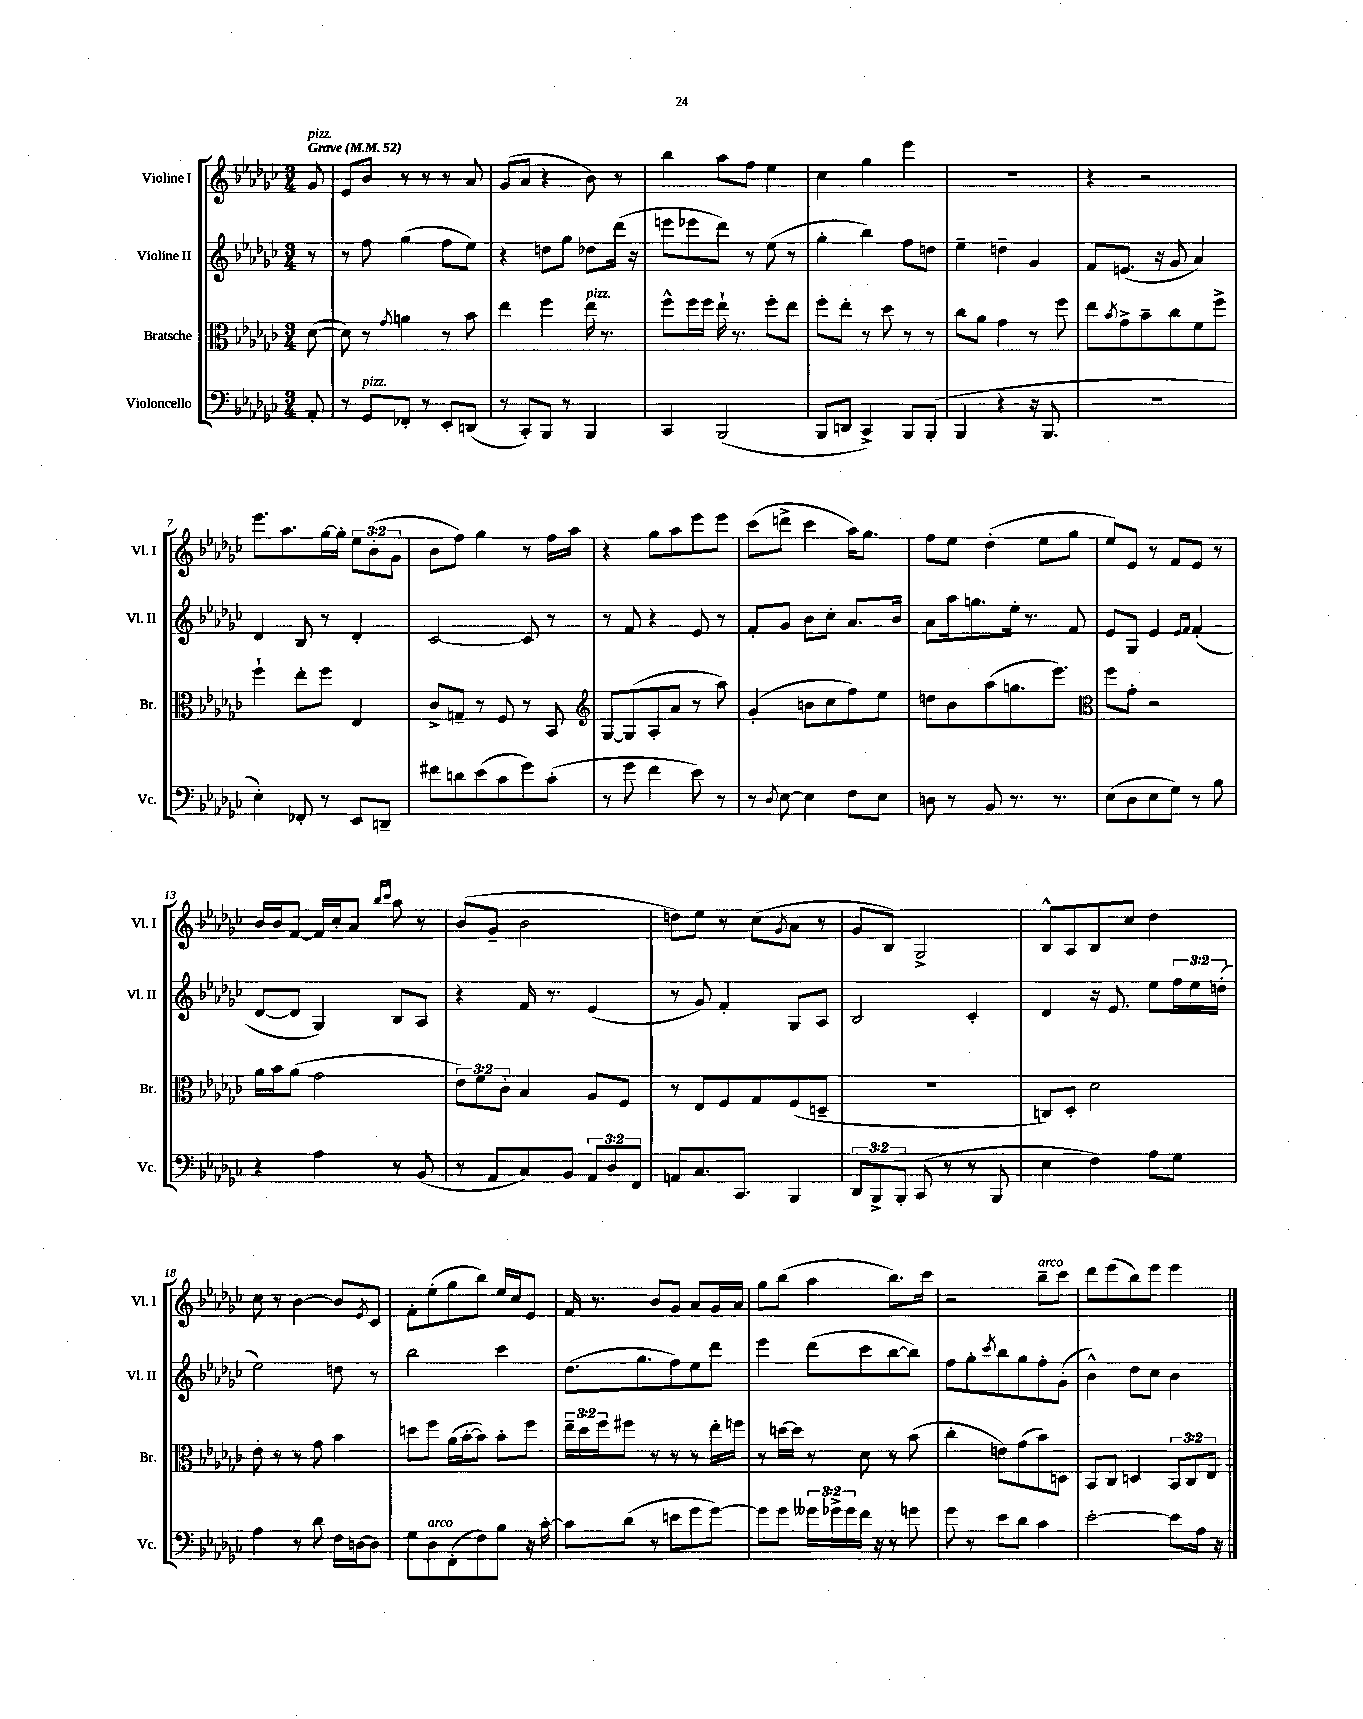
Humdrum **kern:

**kern	**kern	**kern	**kern
*staff4	*staff3	*staff2	*staff1
*clefF4	*clefC3	*clefG2	*clefG2
*k[b-e-a-d-g-c-]	*k[b-e-a-d-g-c-]	*k[b-e-a-d-g-c-]	*k[b-e-a-d-g-c-]
*M3/4	*M3/4	*M3/4	*M3/4
*MM52	*MM52	*MM52	*MM52
8AA-'/	([8d-\	8r	8g-/
=	=	=	=
8r	8d-\])	8r	8e-/L
8GG-/L	8r	8ff\	8b-/J
.	8qg-/	.	.
8FF-'/J	4a\	(4gg-\	8r
8r	.	.	8r
8EE-'/L	8r	8ff\L	8r
(8DD/J	8b-\	8ee-\J)	8a-/
=	=	=	=
8r	4ee-\	4r	(8g-/L
8CC-'/L)	.	.	8a-/J
8BBB-/J	4ff\	8dd\L	4r
8r	.	8gg-\J	.
4BBB-/	16ee-\	8dd-\L	8b-\)
.	8.r	.	.
.	.	(16ddd-\Jk	8r
.	.	16r	.
=	=	=	=
4CC-/	8ff^^\L	8eee\L	4bb-\
.	16ff\L	8eee-\	.
.	16ff\JJ	.	.
(2BBB-/	16ee-`\	8ddd-\J)	8aa-\L
.	8.r	.	.
.	.	8r	8ff\J
.	8ff'\L	(8ee-\	4ee-\
.	8ee-\J	8r	.
=	=	=	=
8BBB-/L	8ff'\L	4gg-'\	4cc-\
8DD/J	8ee-'\J	.	.
4CC-^/)	8r	4bb-\)	4gg-\
.	8dd-\	.	.
8BBB-/L	8r	8ff\L	4eee-\
(8BBB-'/J	8r	8dd\J	.
=	=	=	=
4BBB-/	8cc-\L	4ee-~\	2.r
.	8a-\J	.	.
4r	4g-\	4dd~\	.
16r	8r	4g-/	.
8.BBB-/	.	.	.
.	8ff\	.	.
=	=	=	=
2.r	8ee-\L	8f/L	4r
.	8qb-/	.	.
.	8g-^\	(8.e/J	.
.	8b-~\	.	2r
.	.	16r	.
.	8cc-\	8g-/	.
.	8f\	4a-/)	.
.	8ff^\J	.	.
=	=	=	=
4E-'\)	4ff`\	4d-/	8.eee-\L
.	.	.	8.aa-\
8FF-'/	8ee-'\L	8B-/	.
8r	8ff\J	8r	[16gg-\L
.	.	.	16gg-'\]JJ
8EE-/L	4E-/	4d-'/	12ee-\L
.	.	.	(12b-'\
8DD~/J	.	.	.
.	.	.	12g-\J
=	=	=	=
8f#\L	8c-^/L	[2c-/	8b-\L
8d\	8G~/J	.	8ff\J)
(8e-\	8r	.	4gg-\
8c-\	8F/	.	.
8g-\)	8r	8c-/]	8r
(8c-'\J	8BB-/	8r	16ff\LL
.	.	.	16aa-\JJ
=	=	=	=
*	*clefG2	*	*
8r	[8G-/L	8r	4r
8g-\	(8G-/]	8f/	.
4f\	8A-'/	4r	8gg-\L
.	8a-/J	.	8aa-\
8e-\)	8r	8e-/	8eee-\
8r	8aa-\)	8r	8eee-\J
=	=	=	=
8r	(4g-'/	8f'/L	(8ccc-\L
8qD-/	.	.	.
[8E-\	.	8g-/J	8ddd^\J
4E-\]	8b\L	8b-\L	4ccc-\
.	8cc-\	8cc-'\J	.
8F\L	8ff\)	8.a-/L	16aa-\LK)
.	.	.	8.gg-\J
8E-\J	8ee-\J	.	.
.	.	16b-/Jk	.
=	=	=	=
8D\	8dd\L	8a-\L	8ff\L
8r	8b-\	16aa-\k	8ee-\J
.	.	8.gg\	.
8BB-/	(8aa-\	.	(4dd-'\
8.r	8.gg\	16ee-'\Jk	.
.	.	8.r	.
.	.	.	8ee-\L
8.r	8.eee-\J)	.	.
.	.	8f/	8gg-\J
=	=	=	=
*	*clefC3	*	*
(8E-\L	8ff\L	8e-/L	8ee-/L)
8D-\	8g-'\J	8G-/J	8e-/J
8E-\	2r	4e-/	8r
8G-\J)	.	.	8f/L
.	.	16qqe-/LL	.
.	.	16qqf/JJ	.
8r	.	(4f'/	8e-/J
8B-\	.	.	8r
=	=	=	=
4r	16a-\LL	[8d-/L	16b-/LL
.	16b-\J	.	16b-/J
.	(8a-\J	8d-/]J	[8f/J
4A-\	2g-\	4G-/)	16f/]LL
.	.	.	16cc-'/J
.	.	.	8a-/J
.	.	.	16qqbb-/LL
.	.	.	16qqccc-/JJ
8r	.	8B-/L	8aa-\
(8BB-/	.	8A-/J	8r
=	=	=	=
8r	12e-\L)	4r	(8b-/L
.	12f\	.	.
8AA-/L	.	.	8g-~/J
.	12c-'\J	.	.
8C-/)	4B-/	16f/	2b-\
.	.	8.r	.
8BB-/J	.	.	.
12AA-/L	8A-/L	(4e-/	.
12D-/	.	.	.
.	8F/J	.	.
12FF/J	.	.	.
=	=	=	=
8AA/L	8r	8r	8dd\L)
8.C-/	8E-/L	8g-/)	8ee-\J
.	8F/	4f'/	8r
8.CC-/J	.	.	.
.	8G-/	.	(8cc-\L
.	.	.	8qg-/
4BBB-/	(8F/	8G-/L	8a-\J
.	8D~/J	8A-/J	8r
=	=	=	=
12DD-/L	2.r	2B-/	8g-/L
12BBB-^/	.	.	.
.	.	.	8B-/J)
12BBB-'/J	.	.	.
(8CC-/	.	.	2G-^/
8r	.	.	.
8r	.	4c-'/	.
8BBB-/	.	.	.
=	=	=	=
4E-\	8C/L)	4d-/	8B-^^/L
.	8D-'/J	.	8A-/
4F\)	2d-\	16r	8B-/
.	.	8.e-/	.
.	.	.	8cc-/J
8A-\L	.	8ee-\L	4dd-\
8G-\J	.	24ff\L	.
.	.	24ee-\	.
.	.	(24dd'\JJ	.
=	=	=	=
4A-\	8e-'\	2ee-\)	8cc-\
.	8r	.	8r
8r	8r	.	[4b-\
8d-\	8g-\	.	.
16F\LL	4b-\	8dd\	8b-/]L
[16D\J	.	.	.
.	.	.	8qe-/
8D\]J	.	8r	8c-/J
=	=	=	=
8G-\L	8dd\L	2bb-\	8f'\L
8D-\	8ff\J	.	(8ee-'\
(8FF'\	(16a-\LL	.	8gg-\
.	[16b-'\J	.	.
8F\)	8b-\]J)	.	8bb-\J)
8B-\J	8b-'\L	4ccc-\	16ee-/LL
.	.	.	16cc-/J
16r	8ff\J	.	8e-/J
[16c-'\	.	.	.
=	=	=	=
8c-\]L	24ee-~\LL	(8.dd-\L	16f/
.	24dd-\	.	.
.	.	.	8.r
.	24ff\J	.	.
(8d-\J	8ff#\J	.	.
.	.	8.gg-\	.
8r	8r	.	8b-/L
8e\L	8r	8ff\)	8g-/J
8g-\	8r	8ee-\	8a-/L
[8g-\J)	16ee-'\LL	8ddd-\J	16g-/L
.	16ff\JJ	.	16a-/JJ
=	=	=	=
8g-\]L	8r	4eee-\	8gg-\L
8g-\J	[16dd\LL	.	(8bb-\J
.	16dd\]JJ	.	.
24g--\LL	8r	(8ddd-\L	4aa-\
24g-^\	.	.	.
24g-\	.	.	.
16f\JJ	8d-\	8ccc-\	.
16r	.	.	.
8r	8r	[8bb-\	8.bb-\L)
8g\	(8b-\	8bb-\]J)	.
.	.	.	16ccc-\Jk
=	=	=	=
8g-\	4cc-'\	8ff\L	2r
8r	.	8gg-'\	.
.	.	8qccc-/	.
8e-\L	8e\L)	8bb-\	.
8d-\J	(8g-\	8gg-\	.
4c-\	8b-\)	8ff'\	8bb-~\L
.	8D\J	(8g-'\J	8ccc-\J
=	=	=	=
[2e-'\	8BB-/L	4b-^^\)	8ddd-\L
.	8C-/J	.	(8eee-\
.	4D/	8dd-\L	8bb-\)
.	.	8cc-\J	8eee-\J
8e-\]L	12BB-/L	4b-\	4eee-\
.	12C-/	.	.
16A-\Jk	.	.	.
.	12E-/J	.	.
16r	.	.	.
==	==	==	==
*-	*-	*-	*-
